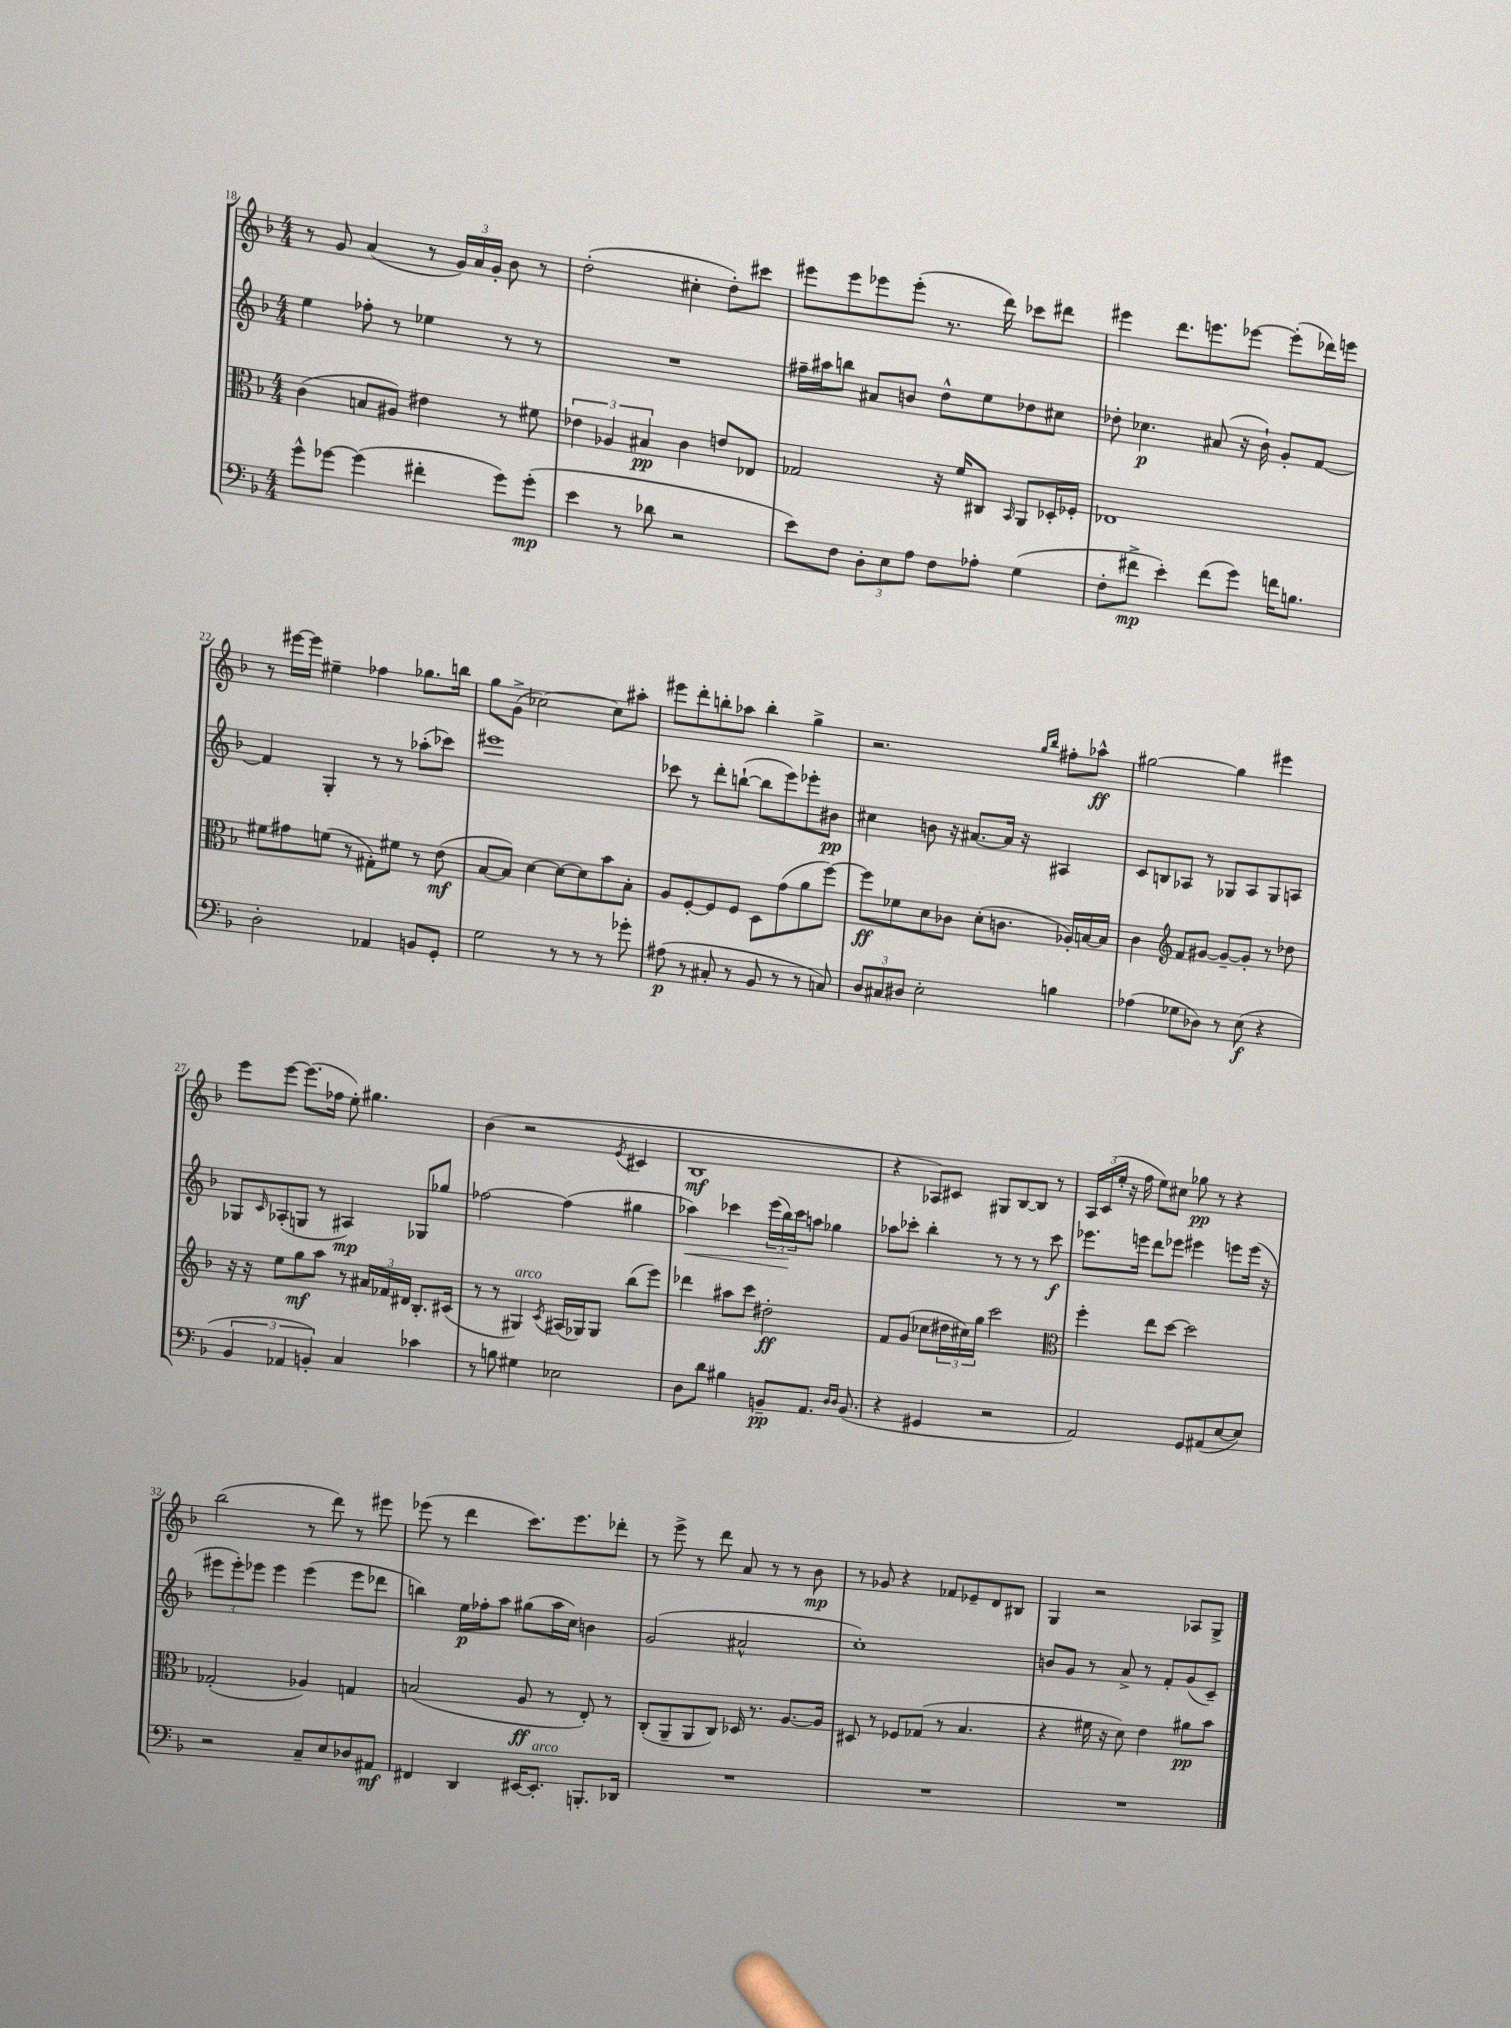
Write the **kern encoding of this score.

**kern	**dynam	**kern	**dynam	**kern	**dynam	**kern	**dynam
*part4	*part4	*part3	*part3	*part2	*part2	*part1	*part1
*staff4	*staff4	*staff3	*staff3	*staff2	*staff2	*staff1	*staff1
*clefF4	*	*clefC3	*	*clefG2	*	*clefG2	*
*k[b-]	*	*k[b-]	*	*k[b-]	*	*k[b-]	*
*M4/4	*	*M4/4	*	*M4/4	*	*M4/4	*
=18	=18	=18	=18	=18	=18	=18	=18
8g^^\L	.	(4c\	.	4ee\	.	8r	.
[8g-X\J	.	.	.	.	.	8g/	.
(4g-\]	.	8Bn/L	.	8ff-X'\	.	(4a/	.
.	.	8A#X/J)	.	8r	.	.	.
4f#X'\	.	4e#X\	.	4ee-X\	.	8r	.
.	.	.	.	.	.	24g/LL)	.
.	.	.	.	.	.	24a/	.
.	.	.	.	.	.	24g'/JJ	.
8g-\L)	.	8r	.	8r	.	8b-\	.
(8g-'\J	mp	8f#X\	.	8r	.	8r	.
=19	=19	=19	=19	=19	=19	=19	=19
4e\	.	6e-X\	.	1r	.	(2dd'\	.
.	.	6A-X/	.	.	.	.	.
8r	.	.	.	.	.	.	.
.	.	6B#X/	pp	.	.	.	.
8d-X\	.	.	.	.	.	.	.
2r	.	4c\	.	.	.	4cc#X'\	.
.	.	8en/L	.	.	.	8dd'\L)	.
.	.	8E-X/J	.	.	.	8ccc#X\J	.
=20	=20	=20	=20	=20	=20	=20	=20
8e\L)	.	2G-X/	.	16ff#X~\LL	.	8eee#X\L	.
.	.	.	.	16aa#X\J	.	.	.
8F\J	.	.	.	8bbn\J	.	8eee#\	.
12D'\L	.	.	.	8a#X/L	.	8eee-X\	.
12E\	.	.	.	.	.	.	.
.	.	.	.	8bn/J	.	(8eee-'\J	.
12A\J	.	.	.	.	.	.	.
8F\L	.	16r	.	8dd^^\L	.	8.r	.
.	.	16f/KL	.	.	.	.	.
8A-X'\J	.	8C#X/J	.	8ee\	.	.	.
.	.	.	.	.	.	16ddd\)	.
.	.	16qqBB-/	.	.	.	.	.
(4G\	.	8AA/L	.	8dd-X\	.	8ccc-X\L	.
.	.	16D-X'/L	.	8cc#X\J	.	8ddd#X\J	.
.	.	16F-X'/JJ	.	.	.	.	.
=21	=21	=21	=21	=21	=21	=21	=21
8F'\L	.	1E-X	.	8dd-X'\	.	4eee#X\	.
8f#X^\J	mp	.	.	4.cc-X\	p	.	.
4e'\)	.	.	.	.	.	8.ddd\L	.
.	.	.	.	.	.	8.eeen\	.
(8f#\L	.	.	.	(8a#X/	.	.	.
8g\J)	.	.	.	16r	.	[8eee-X\J	.
.	.	.	.	16b-`\)	.	.	.
16fn\KL	.	.	.	8g'/L	.	(8eee-'\L]	.
8.Bn\J	.	.	.	.	.	.	.
.	.	.	.	[8f/J	.	16ddd-X\L)	.
.	.	.	.	.	.	16eeen\JJ	.
!!LO:LB:g=z
=22	=22	=22	=22	=22	=22	=22	=22
2D'\	.	8f#X\L	.	4f/]	.	8r	.
.	.	8g#X\	.	.	.	[16eee#X\LL	.
.	.	.	.	.	.	16eee#\JJ]	.
.	.	(8fn\J	.	4G'/	.	4ee#X~\	.
.	.	8r	.	.	.	.	.
4AA-X/	.	8G#X'\L)	.	8r	.	4ff-X\	.
.	.	8f#X\J	.	8r	.	.	.
8BBn/L	.	8r	.	(8aa-X'\L	.	8.gg-X\L	.
8GG'/J	.	(8e\	mf	8ccc-X\J)	.	.	.
.	.	.	.	.	.	16bbn\Jk	.
=23	=23	=23	=23	=23	=23	=23	=23
2G\	.	[8B-/L	.	1eee#X	.	8gg\L	.
.	.	8B-/J])	.	.	.	(8g^\J	.
.	.	[4d\	.	.	.	[2cc-X\)	.
8r	.	8d\L_	.	.	.	.	.
8r	.	8d\]	.	.	.	.	.
8r	.	8b-\	.	.	.	8cc-\L]	.
8g-X'\	.	8B-'\J	.	.	.	8aa#X'\J	.
=24	=24	=24	=24	=24	=24	=24	=24
(8A#X\	p	8A/L	.	8ccc-X\	.	8eee#X\L	.
8r	.	[8F'/	.	8r	.	8ddd'\	.
8C#X'/	.	8F/]	.	8ddd'\L	.	8bbn'\	.
8r	.	8F/J	.	([8bbn`\J	.	8aa-X\J	.
8BB-/	.	8D\L	.	8bb\L]	.	4bb'\	.
8r	.	(8g\	.	8eee\)	.	.	.
8r	.	8a\	.	8eee-X'\	.	4gg^\	.
8Cn/)	.	[8ff\J)	.	8b#X\J	pp	.	.
=25	=25	=25	=25	=25	=25	=25	=25
12D/L	.	8ff\L]	ff	4cc#X\	.	2.r	.
12C#X/	.	.	.	.	.	.	.
.	.	8f-X\	.	.	.	.	.
12D#X/J	.	.	.	.	.	.	.
2E'\	.	8d\	.	8bn\	.	.	.
.	.	8c-X\J	.	16r	.	.	.
.	.	.	.	[8.a#X/L	.	.	.
.	.	(8d'\L	.	.	.	.	.
.	.	8.cn\J	.	16a#/Jk]	.	.	.
.	.	.	.	16r	.	.	.
.	.	.	.	.	.	16qqgg/LL	.
.	.	.	.	.	.	16qqbb-/JJ	.
4Bn\	.	.	.	4A#X/	.	8ff#X'\L	.
.	.	16A-X'/LL)	.	.	.	.	.
.	.	[16Bn/	.	.	.	8aa-X^^\J	ff
.	.	16B/JJ]	.	.	.	.	.
=26	=26	=26	=26	=26	=26	=26	=26
(4A-X\	.	4c\	.	8c/L	.	[2gg#X\	.
.	.	.	.	8Bn/	.	.	.
*	*	*clefG2	*	*	*	*	*
8G-X\L	.	8f/L	.	8A-X/J	.	.	.
8D-X\J)	.	[8g#X/J	.	8r	.	.	.
8r	.	8g#~/L_	.	8G-X/L	.	4gg#\]	.
(8E\	f	8g#'/J]	.	8A-/	.	.	.
4r	.	8r	.	8G-/	.	4eee#X\	.
.	.	8dd-X\	.	8An/J	.	.	.
!!LO:LB:g=z
=27	=27	=27	=27	=27	=27	=27	=27
6BB-/	.	16r	.	8G-X/L	.	8eee\L	.
.	.	16r	.	.	.	.	.
.	.	.	.	16qqc/	.	.	.
.	.	8ee\L	.	(8A-X'/	.	[8eee\J	.
6AA-X/	.	.	.	.	.	.	.
.	.	8gg\	mf	8Gn/J	.	(8.eee\L]	.
6BBn'/)	.	.	.	.	.	.	.
.	.	8aa\J	.	8r	.	.	.
.	.	.	.	.	.	16ff-X\Jk	.
4C/	.	8r	.	4A#X/)	mp	8ee'\)	.
.	.	24a#X/LL	.	.	.	4.gg#X\	.
.	.	24f-X/	.	.	.	.	.
.	.	24d#X/JJ	.	.	.	.	.
4c-X\	.	8.B-'/L	.	8G-X/L	.	.	.
.	.	.	.	8gg-X/J	.	.	.
.	.	(16c#X/Jk	.	.	.	.	.
=28	=28	=28	=28	=28	=28	=28	=28
8r	.	8r	.	[2ff-X\	.	(4b-\	.
8Bn\	.	8r	.	.	.	.	.
!	!	!LO:TX:a:i:t=arco	!	!	!	!	!
4G#X\	.	4G#X/)	.	.	.	2r	.
.	.	8qc/	.	.	.	.	.
2E-X\	.	(16A#X/LL	.	(4ff-\]	.	.	.
.	.	16G-X/J)	.	.	.	.	.
.	.	8G-/J	.	.	.	.	.
.	.	.	.	.	.	8qe/	.
.	.	(8bb-\L	.	4gg#X\	.	4c#X/	.
.	.	8eee\J)	.	.	.	.	.
=29	=29	=29	=29	=29	=29	=29	=29
!	!	!	!	!	!LO:HP:b	!	!
8D\L	.	4ddd-X\	.	4aa-X\)	<	1B-	mf
8d\J	.	.	.	.	.	.	.
4B#X\	.	8aa#X\L	.	4ccc-X\	.	.	.
.	.	8ccc\J	.	.	.	.	.
8BBn~/L	pp	2dd#X'\	ff	(24eee\LL	.	.	.
.	.	.	.	24bb-\)	.	.	.
.	.	.	.	24ccc-\J	[	.	.
8.AA/J	.	.	.	8aan\J	.	.	.
.	.	.	.	4gg-X\	.	.	.
16qqD/LL	.	.	.	.	.	.	.
16qqD/JJ	.	.	.	.	.	.	.
(8.BB/	.	.	.	.	.	.	.
=30	=30	=30	=30	=30	=30	=30	=30
4r	.	8f/L	.	8aa-X\L	.	4r	.
.	.	(8g/J	.	8ccc-X'\J	.	.	.
4GG#X/	.	8cc-X\L	.	4bb-'\	.	8A-X/L)	.
.	.	24dd#X\L	.	.	.	8c#X/J	.
.	.	24cc#X\)	.	.	.	.	.
.	.	24gg\JJ	.	.	.	.	.
2r	.	2ccc\	.	8r	.	8G#X/L	.
.	.	.	.	8r	.	[8B-/	.
.	.	.	.	8r	.	8B-/J]	.
.	.	.	.	8ccc-\	f	8r	.
=31	=31	=31	=31	=31	=31	=31	=31
*	*	*clefC3	*	*	*	*	*
2AA/)	.	4ff'\	.	8.eee-X\L	.	24A/LL	.
.	.	.	.	.	.	(24c/	.
.	.	.	.	.	.	24ee'/JJ	.
.	.	.	.	.	.	16r	.
.	.	.	.	16eeen\Jk	.	16ff\	.
.	.	8ee\L	.	8ddd\L	.	8ee\L)	.
.	.	[8dd\J	.	8eee-X\J	.	8cc#X\J	.
8GG/L	.	2dd\]	.	4eee#X\	.	8gg-X\	pp
(8AA#X/	.	.	.	.	.	8r	.
[8E/	.	.	.	8eeen\L	.	4r	.
8E/J])	.	.	.	(16eee\Jk	.	.	.
.	.	.	.	16r	.	.	.
!!LO:LB:g=z
=32	=32	=32	=32	=32	=32	=32	=32
2r	.	(2G-X'/	.	12eee#X\L	.	(2bb-\	.
.	.	.	.	12eee#'\)	.	.	.
.	.	.	.	12eee-X\J	.	.	.
.	.	.	.	4eee-\	.	.	.
8C~/L	.	4A-X/)	.	(4eee-\	.	8r	.
8E/	.	.	.	.	.	8ddd\)	.
8D-X/	.	4Gn/	.	8eee-\L	.	8r	.
8AA#X/J	mf	.	.	8ddd-X\J	.	8eee#X\	.
=33	=33	=33	=33	=33	=33	=33	=33
4FF#X/	.	(2Bn/	.	4bbn\)	.	(8eee-X\	.
.	.	.	.	.	.	8r	.
4DD/	.	.	.	16ee\LL	p	4ddd\	.
.	.	.	.	16ff-X'\J	.	.	.
.	.	.	.	8aa\J	.	.	.
[16EE#X/KL	.	8A/	ff	(8gg#X\L	.	8.ccc\L)	.
!LO:TX:a:i:t=arco	!	!	!	!	!	!	!
8.EE#'/J]	.	.	.	.	.	.	.
.	.	8r	.	16aa\L	.	.	.
.	.	.	.	16cc\JJ)	.	8.eee-\	.
8.BBBn'/L	.	8E'/)	.	4bn\	.	.	.
.	.	8r	.	.	.	8ddd-X'\J	.
16DD-X/Jk	.	.	.	.	.	.	.
=34	=34	=34	=34	=34	=34	=34	=34
1r	.	(8C'/L	.	(2g/	.	8r	.
.	.	8AA~/	.	.	.	8eee^\	.
.	.	8AA/	.	.	.	8r	.
.	.	8C/J)	.	.	.	8ddd\	.
.	.	16D-X/	.	2a#X^^/	.	8a/	.
.	.	8.r	.	.	.	.	.
.	.	.	.	.	.	8r	.
.	.	[8.A/L	.	.	.	8r	.
.	.	.	.	.	.	8b-\	mp
.	.	16A/Jk]	.	.	.	.	.
=35	=35	=35	=35	=35	=35	=35	=35
1r	.	8D#X/	.	1cc')	.	8r	.
.	.	8r	.	.	.	8g-X/	.
.	.	8F-X/L	.	.	.	4r	.
.	.	(8G-X/J	.	.	.	.	.
.	.	8r	.	.	.	8f-X/L	.
.	.	4.B-/	.	.	.	8e-X~/	.
.	.	.	.	.	.	8d/	.
.	.	.	.	.	.	8B#X/J	.
=36	=36	=36	=36	=36	=36	=36	=36
1r	.	4r	.	8bn/L	.	4G/	.
.	.	.	.	8g/J	.	.	.
.	.	16f#X\	.	8r	.	2r	.
.	.	16r	.	.	.	.	.
.	.	8d\)	.	8a^/	.	.	.
.	.	4e\	.	8r	.	.	.
.	.	.	.	8f'/L	.	.	.
.	.	8a#X\L	pp	(8g/	.	8A-X/L	.
.	.	8b-\J	.	8c~/J)	.	8G^/J	.
==	==	==	==	==	==	==	==
*-	*-	*-	*-	*-	*-	*-	*-
